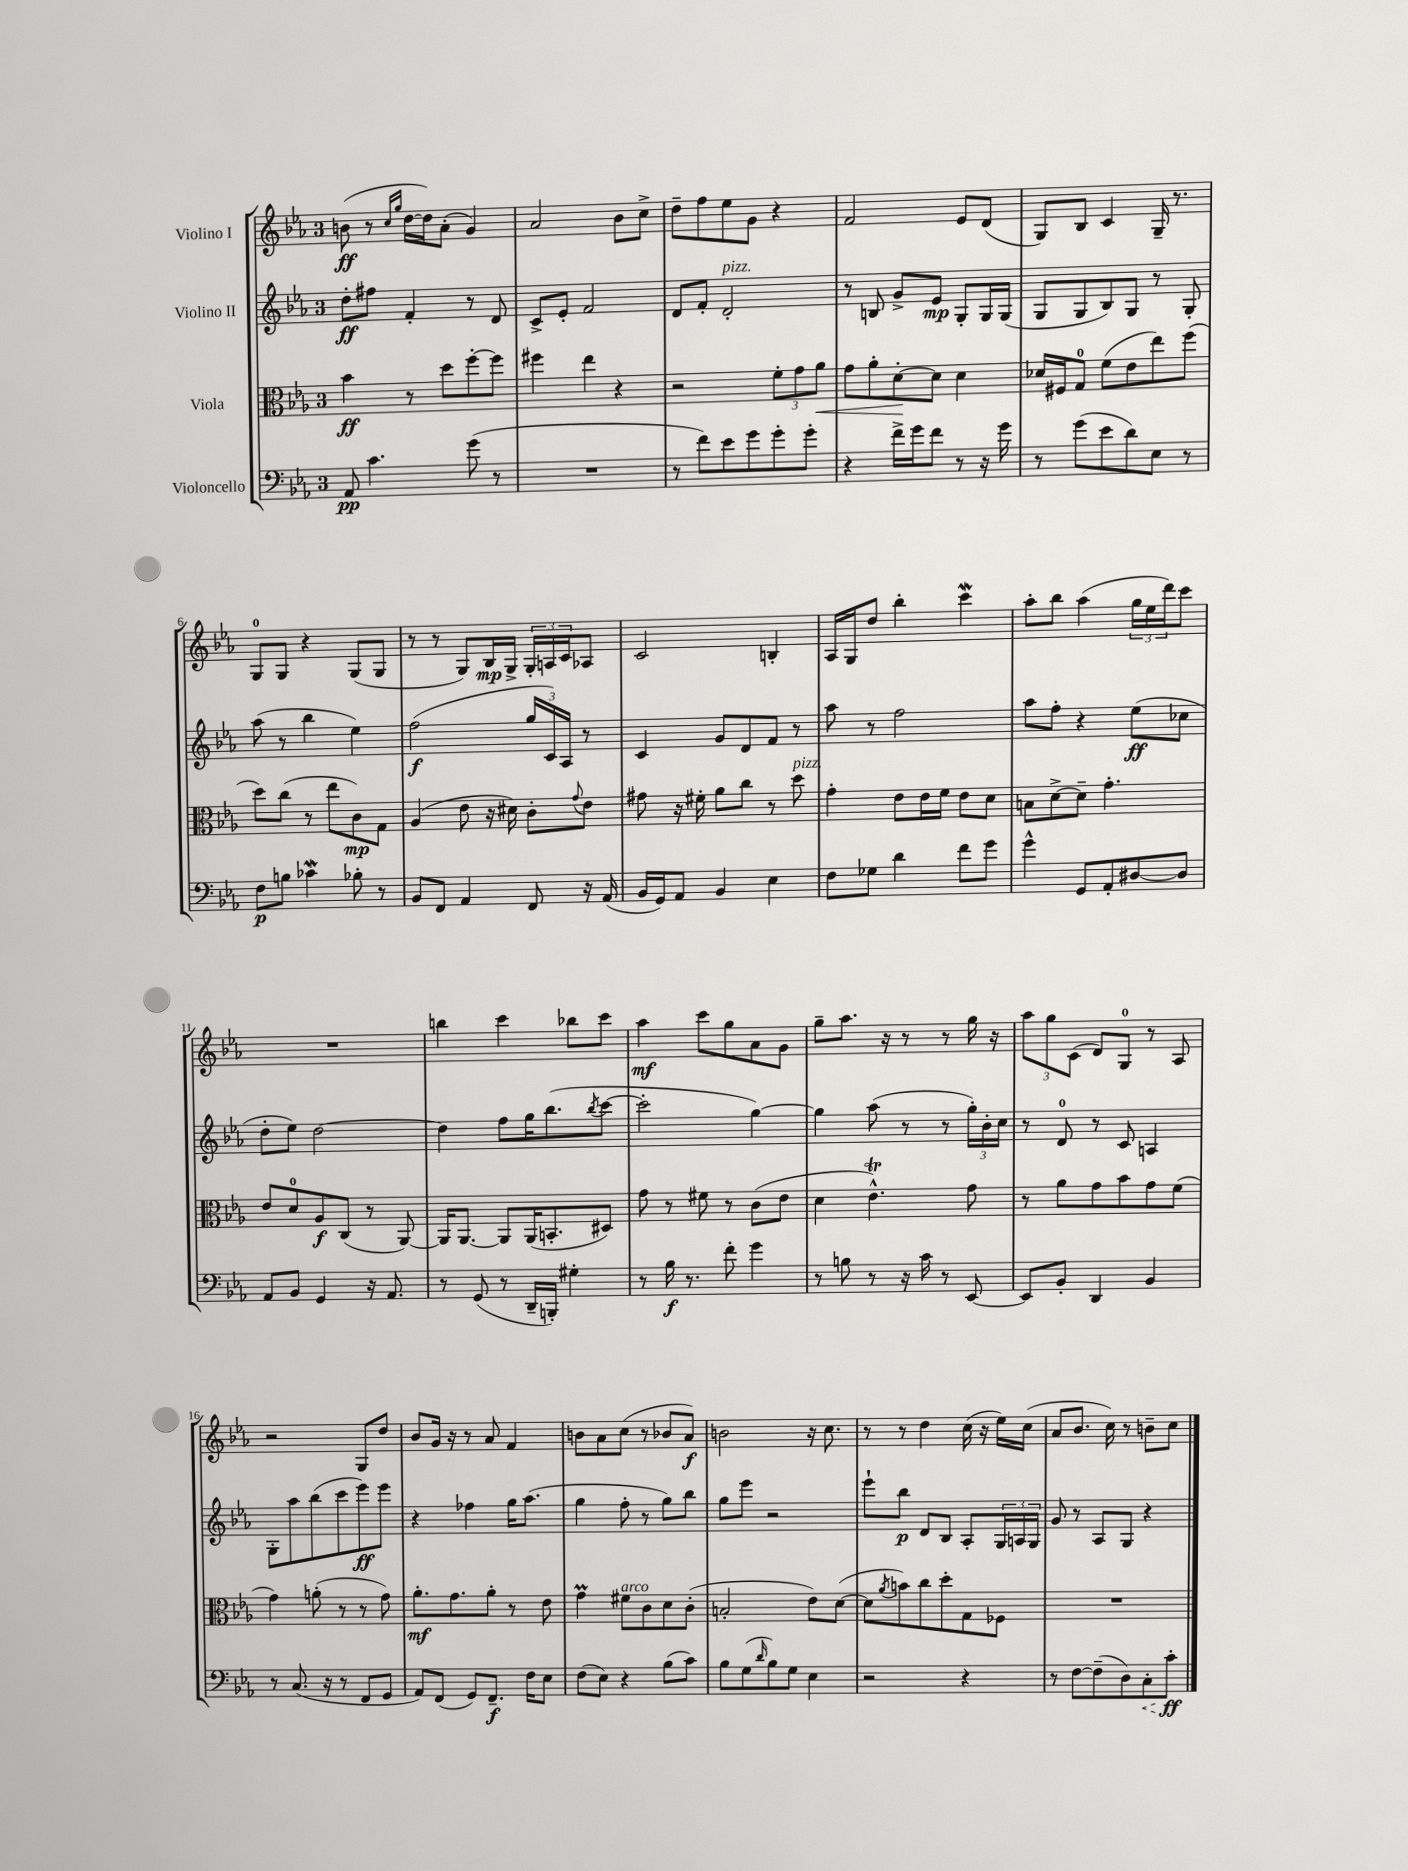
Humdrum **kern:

**kern	**dynam	**kern	**dynam	**kern	**dynam	**kern	**dynam
*part4	*part4	*part3	*part3	*part2	*part2	*part1	*part1
*staff4	*staff4	*staff3	*staff3	*staff2	*staff2	*staff1	*staff1
*I"Violoncello	*	*I"Viola	*	*I"Violino II	*	*I"Violino I	*
*clefF4	*	*clefC3	*	*clefG2	*	*clefG2	*
*k[b-e-a-]	*	*k[b-e-a-]	*	*k[b-e-a-]	*	*k[b-e-a-]	*
*M3/4	*	*M3/4	*	*M3/4	*	*M3/4	*
=1	=1	=1	=1	=1	=1	=1	=1
8AA-/	pp	4b-\	ff	8dd'\L	ff	(8bn\	ff
4.c\	.	.	.	8ff#X\J	.	8r	.
.	.	.	.	.	.	16qqcc/LL	.
.	.	.	.	.	.	16qqgg/JJ	.
.	.	8r	.	4f'/	.	[16dd\LL	.
.	.	.	.	.	.	16dd\J])	.
.	.	8dd\L	.	.	.	(8a-'\J	.
(8g\	.	[8ff'\	.	8r	.	4g/)	.
8r	.	8ff\J]	.	8d/	.	.	.
=2	=2	=2	=2	=2	=2	=2	=2
2.r	.	4ff#X\	.	8c^/L	.	2a-/	.
.	.	.	.	8e-'/J	.	.	.
.	.	4ee-\	.	2f/	.	.	.
.	.	4r	.	.	.	8b-\L	.
.	.	.	.	.	.	8cc^\J	.
=3	=3	=3	=3	=3	=3	=3	=3
8r	.	2r	.	8d/L	.	8dd~\L	.
8f\L)	.	.	.	8f'/J	.	8ff\	.
!	!	!	!	!LO:TX:a:i:t=pizz.	!	!	!
8e-\	.	.	.	2d'/	.	8ee-\	.
8g\	.	.	.	.	.	8g\J	.
8g'\	.	12f'\L	.	.	.	4r	.
.	.	12g\	.	.	.	.	.
8g'\J	.	.	.	.	.	.	.
!	!	!	!LO:HP:b	!	!	!	!
.	.	12a-\J	<	.	.	.	.
=4	=4	=4	=4	=4	=4	=4	=4
4r	.	8g\L	.	8r	.	2f/	.
.	.	8a-'\	.	8Bn/	.	.	.
16f^\LL	.	[8d'\	.	8g^/L	.	.	.
16g\J	.	.	.	.	.	.	.
8f\J	.	8d\J]	[	8e-/J	mp	.	.
8r	.	4d\	.	8G'/L	.	8e-/L	.
16r	.	.	.	16G/L	.	(8d/J	.
16g\	.	.	.	(16G/JJ	.	.	.
=5	=5	=5	=5	=5	=5	=5	=5
8r	.	16d-X/LL	.	8G/L	.	8G/L)	.
.	.	16F#X/J	.	.	.	.	.
(8g\L	.	8G/J	.	8G/	.	8B-/J	.
8e-\	.	(8f\L	.	8B-/)	.	4c/	.
8d\)	.	8e-\	.	8G/J	.	.	.
8E-\J	.	8ee-\)	.	8r	.	16G~/	.
.	.	.	.	.	.	8.r	.
8r	.	(8ff\J	.	8G'/	.	.	.
!!LO:LB:g=z
=6	=6	=6	=6	=6	=6	=6	=6
8F\L	p	8dd\L)	.	(8aa-\	.	8G/L	.
8Bn\J	.	(8cc\J	.	8r	.	8G/J	.
4c-Xw\	.	8r	.	4bb-\	.	4r	.
.	.	8ee-\L	.	.	.	.	.
8B-X'\	.	8c\)	mp	4ee-\)	.	(8G/L	.
8r	.	8G\J	.	.	.	8G/J	.
=7	=7	=7	=7	=7	=7	=7	=7
8BB-/L	.	(4A-/	.	(2ff\	f	8r	.
8FF/J	.	.	.	.	.	8r	.
4AA-/	.	8e-\	.	.	.	8G/L)	.
.	.	16r	.	.	.	16B-/L	mp
.	.	16d#X\)	.	.	.	16G^/JJ	.
8FF/	.	8c'\L	.	24gg/LL	.	24G'/LL	.
.	.	.	.	24c/)	.	24An/	.
.	.	.	.	24A-/JJ	.	24c/J	.
.	.	8qqg/	.	.	.	.	.
16r	.	8e-\J	.	8r	.	8A-X/J	.
(16AA-/	.	.	.	.	.	.	.
=8	=8	=8	=8	=8	=8	=8	=8
16BB-/LL	.	8g#X\	.	4c/	.	2c/	.
16GG/J)	.	.	.	.	.	.	.
8AA-/J	.	16r	.	.	.	.	.
.	.	16f#X'\	.	.	.	.	.
4BB-/	.	8a-\L	.	8g/L	.	.	.
.	.	8cc\J	.	8d/	.	.	.
4E-\	.	8r	.	8f/J	.	4Bn'/	.
!	!	!LO:TX:a:i:t=pizz.	!	!	!	!	!
.	.	8dd\	.	8r	.	.	.
=9	=9	=9	=9	=9	=9	=9	=9
8F\L	.	4g'\	.	8aa-\	.	16A-/LL	.
.	.	.	.	.	.	16G/J	.
8G-X\J	.	.	.	8r	.	8dd/J	.
4d\	.	8e-\L	.	2ff\	.	4bb-'\	.
.	.	16e-\L	.	.	.	.	.
.	.	16f\JJ	.	.	.	.	.
8f\L	.	8e-\L	.	.	.	4cccW\	.
8g\J	.	8d\J	.	.	.	.	.
=10	=10	=10	=10	=10	=10	=10	=10
4g^^\	.	8Bn\L	.	8aa-\L	.	8aa-'\L	.
.	.	[8d^\	.	8ff'\J	.	8bb-\J	.
8GG/L	.	8d~\J]	.	4r	.	(4aa-\	.
8AA-'/	.	4.g'\	.	.	.	.	.
[8D#X/	.	.	.	(8ee-\L	ff	24gg\LL	.
.	.	.	.	.	.	24ee-\	.
.	.	.	.	.	.	24ddd\J)	.
8D#/J]	.	.	.	8cc-X\J	.	8ccc\J	.
!!LO:LB:g=z
=11	=11	=11	=11	=11	=11	=11	=11
8AA-/L	.	8e-/L	.	8dd'\L	.	2.r	.
8BB-/J	.	8d/	.	8ee-\J)	.	.	.
4GG/	.	8A-/	f	[2dd\	.	.	.
.	.	(8C/J	.	.	.	.	.
16r	.	8r	.	.	.	.	.
8.AA-/	.	.	.	.	.	.	.
.	.	[8AA-/)	.	.	.	.	.
=12	=12	=12	=12	=12	=12	=12	=12
8r	.	16AA-/KL]	.	4dd\]	.	4bbn\	.
.	.	[8.AA-/J	.	.	.	.	.
(8GG/	.	.	.	.	.	.	.
8r	.	8AA-/L]	.	8ff\L	.	4ccc\	.
16DD~/LL	.	(16AA-/K	.	16gg\K	.	.	.
16BBBn'/JJ)	.	8.BBn'/	.	(8.bb-\	.	.	.
4G#X'\	.	.	.	.	.	8bb-X\L	.
.	.	.	.	8qbb-/	.	.	.
.	.	8D#X/J)	.	[8ccc\J	.	8ccc\J	.
=13	=13	=13	=13	=13	=13	=13	=13
8r	.	8g\	.	2ccc'\]	.	4aa-\	mf
16B-\	f	8r	.	.	.	.	.
8.r	.	.	.	.	.	.	.
.	.	8f#X\	.	.	.	8ccc\L	.
8f'\	.	8r	.	.	.	8gg\	.
4g\	.	(8c\L	.	[4gg\)	.	8a-\	.
.	.	8e-\J	.	.	.	8g\J	.
=14	=14	=14	=14	=14	=14	=14	=14
8r	.	4d\	.	4gg\]	.	8gg~\L	.
8Bn\	.	.	.	.	.	8.aa-\J	.
8r	.	4.e-T^^\)	.	(8aa-\	.	.	.
.	.	.	.	.	.	16r	.
16r	.	.	.	8r	.	8r	.
16c\	.	.	.	.	.	.	.
8r	.	.	.	8r	.	8r	.
[8EE-/	.	8g\	.	24gg'\LL)	.	16gg\	.
.	.	.	.	24b-'\	.	.	.
.	.	.	.	.	.	16r	.
.	.	.	.	24cc\JJ	.	.	.
=15	=15	=15	=15	=15	=15	=15	=15
8EE-/L]	.	8r	.	8r	.	12aa-\L	.
.	.	.	.	.	.	12gg\	.
8BB-'/J	.	8a-\L	.	8d/	.	.	.
.	.	.	.	.	.	(12c\J	.
4DD/	.	8g\	.	8r	.	8d/L)	.
.	.	8b-\	.	8c/	.	8G/J	.
4BB-/	.	8g\	.	4An/	.	8r	.
.	.	(8f\J	.	.	.	8A-/	.
!!LO:LB:g=z
=16	=16	=16	=16	=16	=16	=16	=16
8r	.	4g\)	.	8G'\L	.	2r	.
(8.C/	.	.	.	8aa-\	.	.	.
.	.	(8an'\	.	(8bb-\	.	.	.
16r	.	.	.	.	.	.	.
8r	.	8r	.	8ccc\	.	.	.
8FF/L	.	8r	.	8eee-\)	ff	8G/L	.
8GG/J	.	8g\)	.	8eee-\J	.	8dd/J	.
=17	=17	=17	=17	=17	=17	=17	=17
8AA-/L)	.	8.a-'\L	mf	4r	.	8b-/L	.
(8FF/J	.	.	.	.	.	16g/Jk	.
.	.	8.g\	.	.	.	16r	.
8GG/L)	.	.	.	4ff-X\	.	8r	.
8.FF~/J	f	8a-'\J	.	.	.	8a-/	.
.	.	8r	.	16gg\KL	.	4f/	.
16F\KL	.	.	.	(8.aa-\J	.	.	.
8E-\J	.	8e-\	.	.	.	.	.
=18	=18	=18	=18	=18	=18	=18	=18
(8F\L	.	4gm\	.	4gg\	.	8bn\L	.
8E-\J)	.	.	.	.	.	8a-\	.
!	!	!LO:TX:a:i:t=arco	!	!	!	!	!
4r	.	8f#X\L	.	8ff'\	.	(8cc\J	.
.	.	8c\	.	8r	.	8r	.
(8B-\L	.	8d\	.	8gg\L)	.	8b-X/L	.
8c\J)	.	(8c'\J	.	8bb-\J	.	8a-/J)	f
=19	=19	=19	=19	=19	=19	=19	=19
8B-\L	.	2Bn'/	.	8gg\L	.	2bn\	.
(8G\	.	.	.	8eee-\J	.	.	.
16qqd/	.	.	.	.	.	.	.
8B-\)	.	.	.	2r	.	.	.
8G\J	.	.	.	.	.	.	.
4E-\	.	8e-\L)	.	.	.	16r	.
.	.	.	.	.	.	8.cc\	.
.	.	([8d\J	.	.	.	.	.
=20	=20	=20	=20	=20	=20	=20	=20
2r	.	8d\L]	.	8eee-`\L	.	8r	.
.	.	8qa-/	.	.	.	.	.
.	.	8bn\)	.	8bb-\J	p	8r	.
.	.	8cc\	.	8d/L	.	4dd\	.
.	.	8dd'\	.	8B-/J	.	.	.
4r	.	8G\	.	8A-'/L	.	(16cc\	.
.	.	.	.	.	.	16r	.
.	.	8F-X\J	.	24G/L	.	16ee-\LL)	.
.	.	.	.	24An/	.	.	.
.	.	.	.	.	.	(16cc\JJ	.
.	.	.	.	24G/JJ	.	.	.
=21	=21	=21	=21	=21	=21	=21	=21
8r	.	2.r	.	8g/	.	8a-/L	.
[8F\L	.	.	.	8r	.	8.b-/J	.
(8F~\]	.	.	.	8A-/L	.	.	.
.	.	.	.	.	.	16cc\)	.
8D\)	.	.	.	8G/J	.	8r	.
!	!LO:HP:b	!	!	!	!	!	!
8C'\	<	.	.	4r	.	8bn~\L	.
8c'\J	ff	.	.	.	.	8cc\J	.
.	[	.	.	.	.	.	.
==	==	==	==	==	==	==	==
*-	*-	*-	*-	*-	*-	*-	*-
